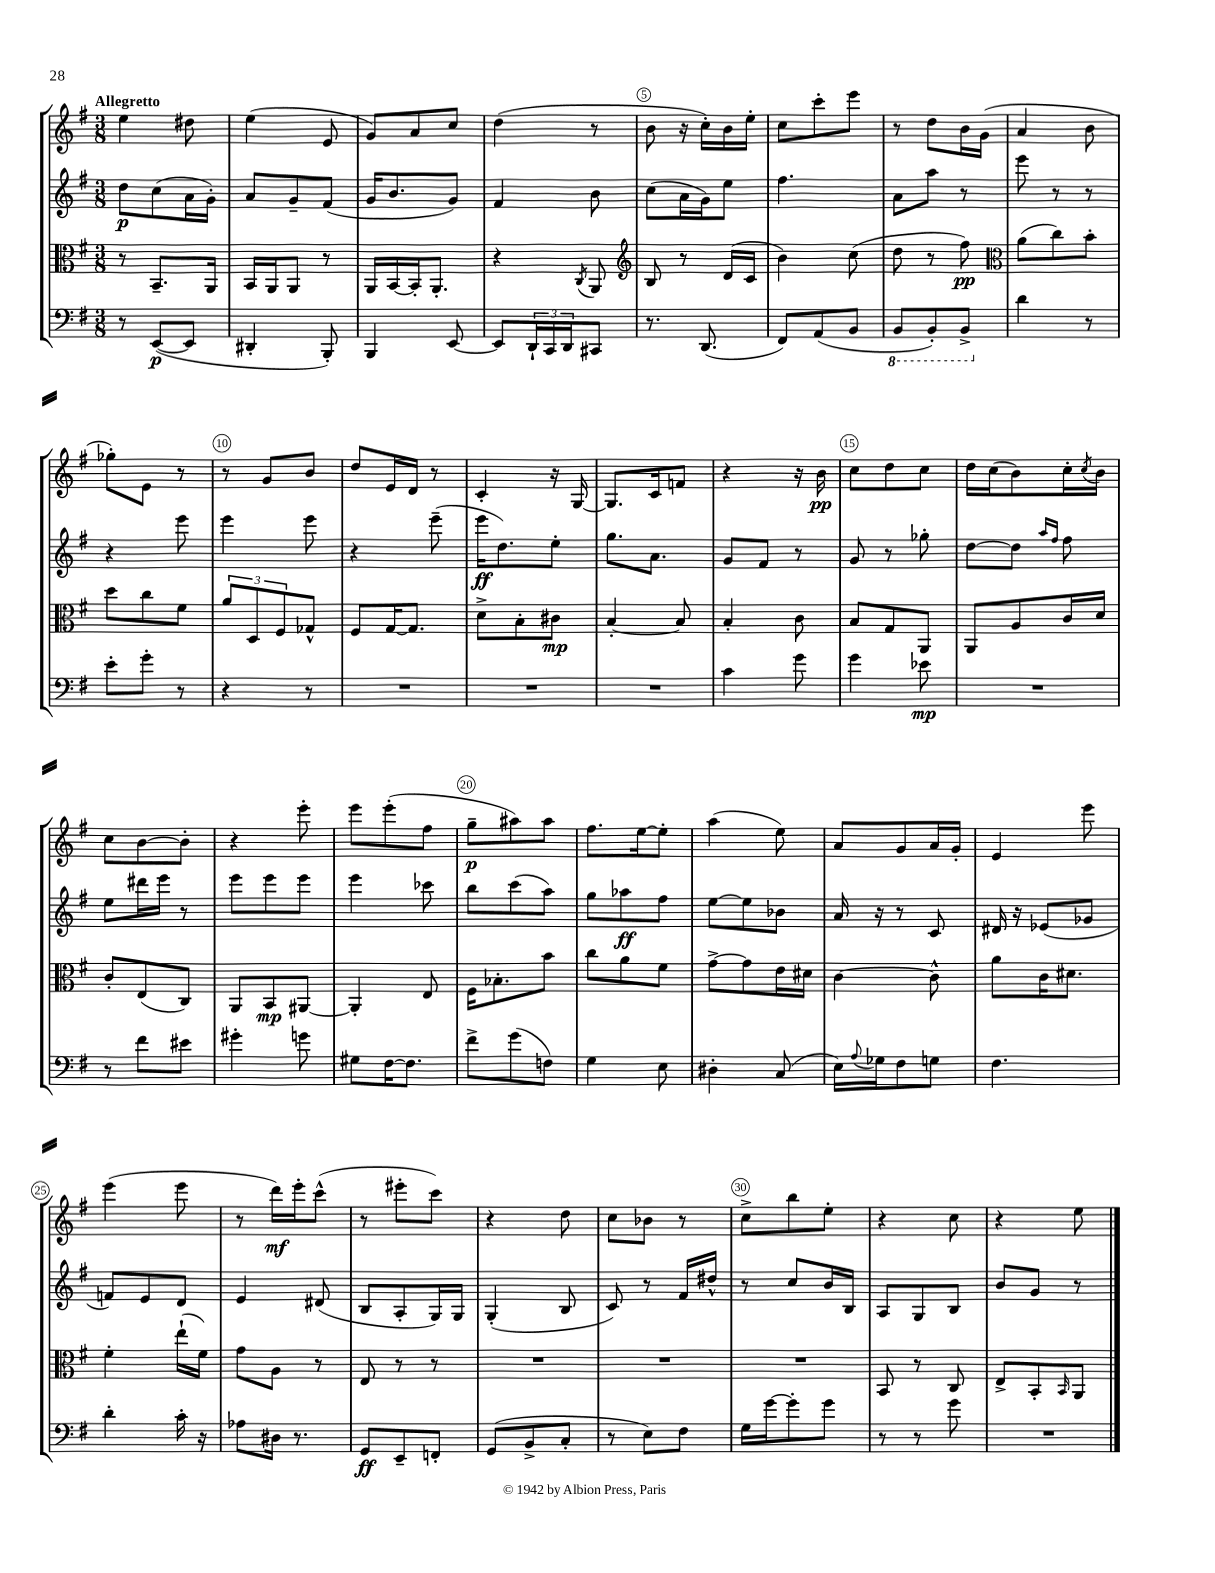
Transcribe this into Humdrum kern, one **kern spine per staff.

**kern	**kern	**kern	**kern
*staff4	*staff3	*staff2	*staff1
*clefF4	*clefC3	*clefG2	*clefG2
*k[f#]	*k[f#]	*k[f#]	*k[f#]
*M3/8	*M3/8	*M3/8	*M3/8
8r	8r	8dd	4ee
([8EE	8.BB~	(8cc	.
8EE]	.	16a	8dd#
.	16AA	16g')	.
=	=	=	=
4DD#'	16BB	8a	(4ee
.	16AA	.	.
.	8AA	8g~	.
8BBB')	8r	(8f#	8e
=	=	=	=
4BBB	16AA	16g	8g)
.	[16BB	8.b	.
.	16BB']	.	8a
.	8.AA'	.	.
[8EE	.	8g)	8cc
=	=	=	=
8EE]	4r	4f#	(4dd
24DD`	.	.	.
24CC	.	.	.
24DD	.	.	.
.	8qC	.	.
8CC#	8AA	8b	8r
=	=	=	=
*	*clefG2	*	*
8.r	8B	(8cc	8b
.	8r	16a	16r
(8.DD	.	16g)	16cc')
.	(16d	8ee	16b
.	16c	.	16ee'
=	=	=	=
8FF#)	4b)	4.ff#	8cc
(8AA	.	.	8ccc'
8BB	(8cc	.	8eee
=	=	=	=
8BBB	8dd	8a	8r
8BBB')	8r	8aa	8dd
8BBB^	8ff#)	8r	16b
.	.	.	(16g
=	=	=	=
*	*clefC3	*	*
4d	(8a	8eee	4a
.	8cc)	8r	.
8r	8b'	8r	8b
=	=	=	=
8e'	8dd	4r	8gg-')
8g'	8cc	.	8e
8r	8f#	8eee	8r
=	=	=	=
4r	12a	4eee	8r
.	12D	.	.
.	.	.	8g
.	12F#	.	.
8r	8G-^^	8eee	8b
=	=	=	=
4.r	8F#	4r	8dd
.	[16G	.	16e
.	8.G]	.	16d
.	.	(8eee~	8r
=	=	=	=
4.r	8d^	16eee	4c'
.	.	8.dd)	.
.	8B'	.	.
.	8c#	8ee'	16r
.	.	.	[16G
=	=	=	=
4.r	[4B'	8.gg	8.G]
.	.	8.a	16c
.	8B]	.	8f
=	=	=	=
4c	4B'	8g	4r
.	.	8f#	.
8g	8c	8r	16r
.	.	.	16b
=	=	=	=
4g	8B	8g	8cc
.	8G	8r	8dd
8e-	8AA	8gg-'	8cc
=	=	=	=
4.r	8AA	[8dd	16dd
.	.	.	(16cc
.	8A	8dd]	8b)
.	.	16qqaa	.
.	.	16qqff#	.
.	16c	8ff#	16cc'
.	.	.	8qcc
.	16d	.	16b
=	=	=	=
8r	8c'	8ee	8cc
8f#	(8E	16ddd#	[8b
.	.	16eee	.
8e#	8C)	8r	8b']
=	=	=	=
4g#'	8AA	8eee	4r
.	8BB	8eee	.
8g	[8AA#	8eee	8eee'
=	=	=	=
8G#	4AA#']	4eee	8eee
[16F#	.	.	(8eee'
8.F#]	.	.	.
.	8E	8ccc-	8ff#
=	=	=	=
8f#^	16F#	8bb	8gg~
.	8.B-'	.	.
(8g	.	(8ccc	8aa#)
8F)	8b	8aa)	8aa#
=	=	=	=
4G	8cc	8gg	8.ff#
.	8a	8aa-	.
.	.	.	[16ee
8E	8f#	8ff#	8ee']
=	=	=	=
4D#'	[8g^	[8ee	(4aa
.	8g]	8ee]	.
(8C	16e	8b-	8ee)
.	16d#	.	.
=	=	=	=
16E)	[4c	16a	8a
8qqA	.	.	.
16G-	.	16r	.
8F#	.	8r	8g
8G	8c^^]	8c	16a
.	.	.	16g'
=	=	=	=
4.F#	8a	16d#	4e
.	.	16r	.
.	16c	(8e-	.
.	8.d#	.	.
.	.	8g-	8eee
=	=	=	=
4d'	4f#'	8f)	(4eee
.	.	8e	.
16c'	(16ee`	8d	8eee
16r	16f#)	.	.
=	=	=	=
8A-	8g	4e	8r
16D#	8A	.	16ddd)
8.r	.	.	16eee'
.	8r	(8d#	(8ccc^^
=	=	=	=
8GG	8E	8B	8r
8EE~	8r	8A'	8eee#'
8FF'	8r	16G)	8ccc)
.	.	16G	.
=	=	=	=
(8GG	4.r	(4G'	4r
8BB^	.	.	.
8C'	.	8B	8dd
=	=	=	=
8r	4.r	8c)	8cc
8E)	.	8r	8b-
8F#	.	16f#	8r
.	.	16dd#^^	.
=	=	=	=
16G	4.r	8r	8cc^
[16g	.	.	.
8g']	.	8cc	8bb
8g	.	16b	8ee'
.	.	16B	.
=	=	=	=
8r	8BB	8A	4r
8r	8r	8G	.
8g	8C	8B	8cc
=	=	=	=
4.r	8E^	8b	4r
.	8BB'	8g	.
.	16qqBB	.	.
.	8AA	8r	8ee
==	==	==	==
*-	*-	*-	*-
